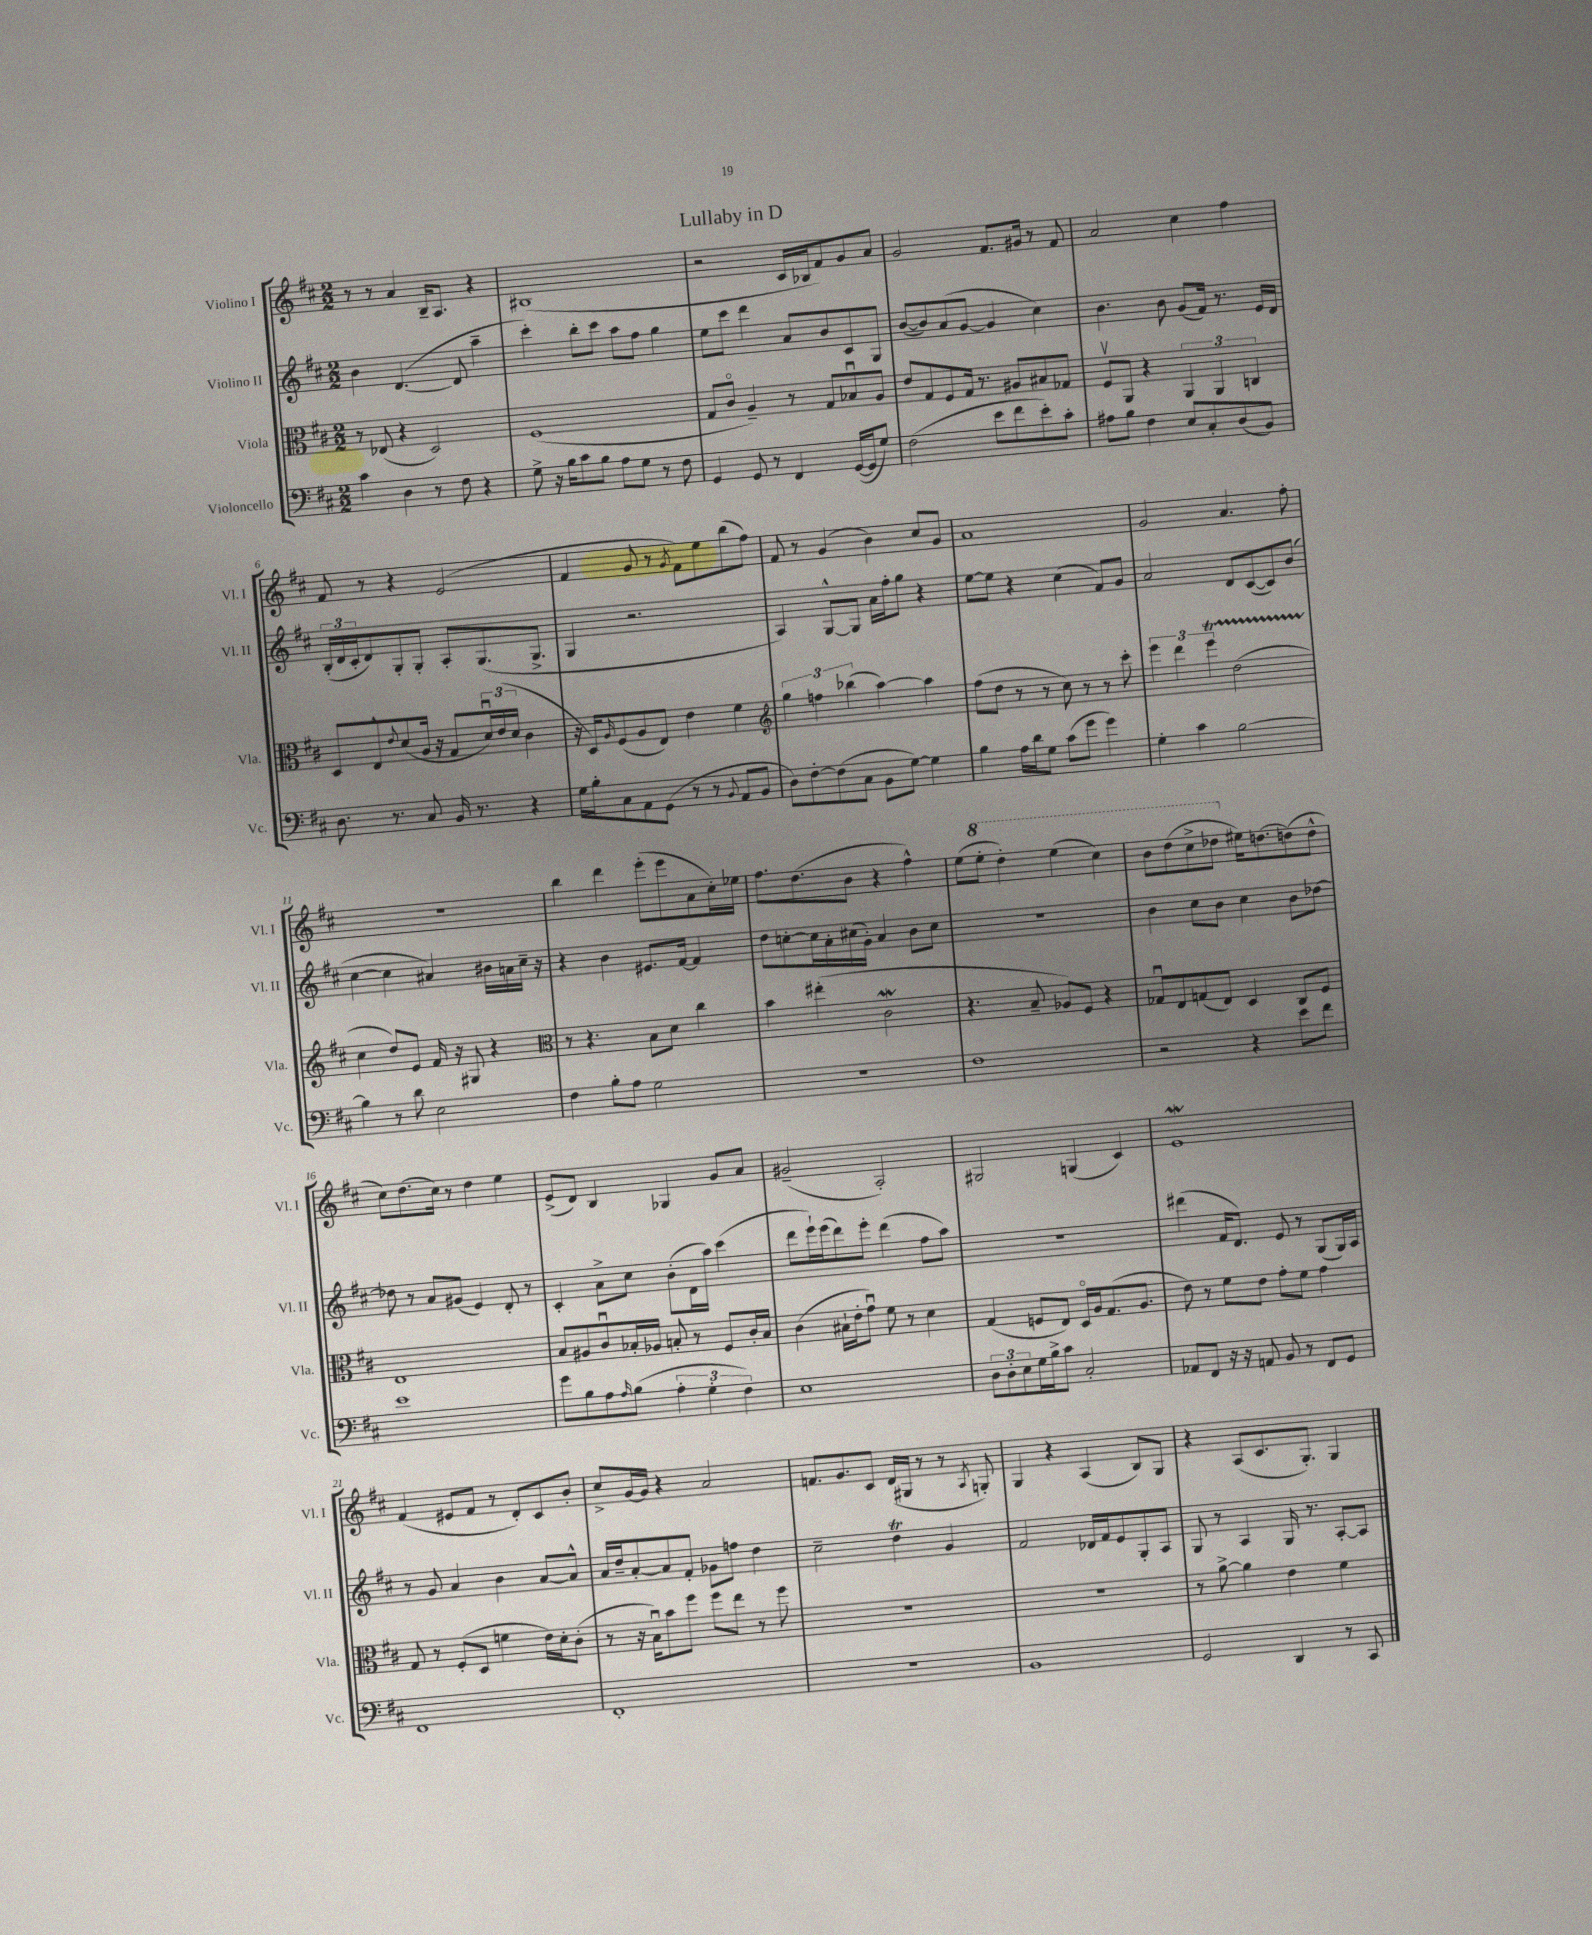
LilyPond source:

\header { title = "Lullaby in D" }
<<
\new StaffGroup <<
\new Staff = "s0" \with { instrumentName = "Violino I" shortInstrumentName = "Vl. I" } {
    \clef treble \key d \major \numericTimeSignature \time 2/2
    r8 r8 a'4 b16-- a8. r4 |
    bis1( |
    r2 cis'16 bes16 fis'8) g'8 a'8 |
    g'2 fis'8. gis'16 r8 fis'8 |
    a'2 cis''4 fis''4 |
    fis'8 r8 r4 e'2( |
    fis'4 g'8 r8 \acciaccatura { g'8 } fis'8) e''8 b''8( fis''8) |
    fis'8 r8 g'4( b'4) cis''8 g'8 |
    a'1 |
    g'2 a'4. fis''8-. |
    R1 |
    b''4 d'''4 e'''8-.( e'''8 a'8 cis''16-.) ees''16 |
    fis''8. d''8.( b'8 r4 fis''4-^) |
    e''8( \ottava #1 e'''8-. d'''4-.) e'''4( cis'''4) |
    b''8 d'''8( cis'''8-> des'''8 \ottava #0 eis''16) d''!8.~ d''!8( d''8-^ |
    cis''8) d''8.( cis''16) r8 d''4 e''4 |
    e'8->( d'8) b4 ges4 g'8 a'8 |
    gis'2--( a2-.) |
    gis2 g4( cis'4) |
    e'1\mordent |
    fis'4( eis'8 fis'8 r8 d'8-.) cis'8 b'8-. |
    cis''8-> g'16~ g'16 r4 a'2 |
    f'8. g'8. cis'8 d'16( gis16 r8 r8 \acciaccatura { a8 } g8-.) |
    g4 r4 a4( b8) g8 |
    r4 a8( cis'8. g8.-.) g4 \bar "|." |
}
\new Staff = "s1" \with { instrumentName = "Violino II" shortInstrumentName = "Vl. II" } {
    \clef treble \key d \major \numericTimeSignature \time 2/2
    b'4 d'4.~( d'8 a''4-- |
    cis'''4-.) b''8-. cis'''8 a''8 fis''8 g''4 |
    e''8 cis'''8 d'''4 a'8 b'8 cis'8 g8 |
    b'8~( b'8) a'8( g'8~ g'4 cis''4) |
    b'4. b'8 g'8( fis'16) r8. e'16 d'16 |
    \tuplet 3/2 { b16-.( d'16 cis'16-. } d'8) g8-. g8-. a8-. g8.( g8.-> |
    g4 r2. |
    a4) g8~-^ g8 a'16 fis''16-. g''8 r4 |
    e''8~ e''8 r4 cis''4( fis'8) g'8 |
    a'2 d'8 cis'8~( cis'8) b'8( |
    cis''4~ cis''4 ais'4) bis'16 a'16 cis''16-- r16 |
    r4 b'4 eis'8. fis'16~ fis'4 |
    d''8 c''8~-. c''16 a'16-. cis''16( g'16-.) a'4 b'8 cis''8 |
    r1 |
    b'4 cis''8 b'8 cis''4 b'8 des''8~ |
    des''8 r8 a'8 gis'8( e'4) d'8-. r8 |
    cis'4-. a'8-> cis''8 b'8-.( d'16 a''16) cis'''4( |
    d'''8 e'''16-!) e'''16( d'''8) e'''8-. d'''4( fis''8 a''8) |
    R1 |
    dis'''4( fis'16 d'8.) e'8 r8 g8( g16) a16 |
    r8 g'8 a'4 b'4 a'8~ a'8-^ |
    a'16 d''16-- a'8~-. a'8 fis'8-. ges'8 f''8 d''4 |
    cis''2-- d''4\trill g'4 |
    fis'2 des'16 fis'16 e'8 g8-. a8 |
    g8 r8 a4 g16 r8. a8~-. a8 \bar "|." |
}
\new Staff = "s2" \with { instrumentName = "Viola" shortInstrumentName = "Vla." } {
    \clef alto \key d \major \numericTimeSignature \time 2/2
    r8 ees8( r4 d2) |
    fis1( |
    g8 cis'8\flageolet a4--) r8 g8 bes8\downbow a8 |
    e'8 g8 fis8 g16 r8. ais8 bis8 ges8 |
    fis8\upbow a,8 r4 \tuplet 3/2 { a,4 a,4 c4 } |
    d8 e8-^ \appoggiatura { e'8 } d'8( a16 r16 g8 \tuplet 3/2 { d'16\downbow) e'16( d'16 } cis'4 |
    r16 d16) \grace { a16 } fis8( a8 e8) e'4 fis'4 |
    \clef treble \tuplet 3/2 { g''4 f''4 bes''4( } a''4~) a''4 |
    fis''8( d''8 r8 r8 cis''8) r8 r8 cis'''8-. |
    \tuplet 3/2 { e'''4 d'''4 e'''4\startTrillSpan } d''2( |
    cis''4\stopTrillSpan d''8) e'8 fis'16 r16 gis8 r4 |
    \clef alto r8 r4. b8 d'8 cis''4 |
    b'4 eis''4-.( cis'2\mordent |
    r4. b8-- aes8) fis8 r4 |
    ges8\downbow e8 g8( e8) d4 cis8 fis8 |
    e1 |
    b8 ais8 cis'8\downbow bes16-. aes16 b8-. r8 fis8 cis'16-. b16 |
    cis'4( bis16-! e'16-. g'8\downbow) fis'8 r8 d'4 |
    g4( f8 e8) d16\flageolet a16 g8.( a8. |
    e'8) r8 fis'8 e'8 g'8-. fis'8 g'4 |
    g8 r8 fis8-.( d8 f'4 e'16) d'16-. cis'8-.( |
    r8 r16 b16\downbow) b'8 fis''8 fis''8 e''8 r8 fis''8 |
    R1 |
    R1 |
    r8 a'8~-> a'4 e'4 fis'4 \bar "|." |
}
\new Staff = "s3" \with { instrumentName = "Violoncello" shortInstrumentName = "Vc." } {
    \clef bass \key d \major \numericTimeSignature \time 2/2
    cis'4 d4 r8 fis8 r4 |
    g8-> r16 b16 cis'8 b8 a8 g8 r8 fis8 |
    g,4 g,8 r8 fis,4 g,16~( g,16 g8) |
    fis2( e'8 fis'8 e'8-.) cis'8-. |
    ais8 b8 fis4 e8 cis8-. d8( b,8) |
    d8. r8. cis8 b,16 r8. r4 |
    g16 b16-. cis8 a,8 g,8( r8 r8 \appoggiatura { b,8 } a,8 b,8 |
    d8) fis8~-. fis8( cis8 b,8 g8~) g4 |
    b4 a16 d'16 g8 cis'8( g'8 g'4) |
    g4-. cis'4 b2~ |
    b4 r8 d'8 e2 |
    fis4 b8-. a8 g2 |
    r1 |
    fis1 |
    r2 r4 e'8 fis'8 |
    e'1 |
    g'8 b8 a8 \grace { a16 } b8( \tuplet 3/2 { a4-. g4-. fis4) } |
    e1 |
    \tuplet 3/2 { d8 d8-. e8 } g16 b16-> cis'8 cis2-. |
    aes,8 fis,8 r16 r16 a,8 b,8 r8 fis,8 g,8 |
    fis,1 |
    fis,1-. |
    R1 |
    b,1 |
    g,2 d,4 r8 cis,8 \bar "|." |
}
>>
>>
